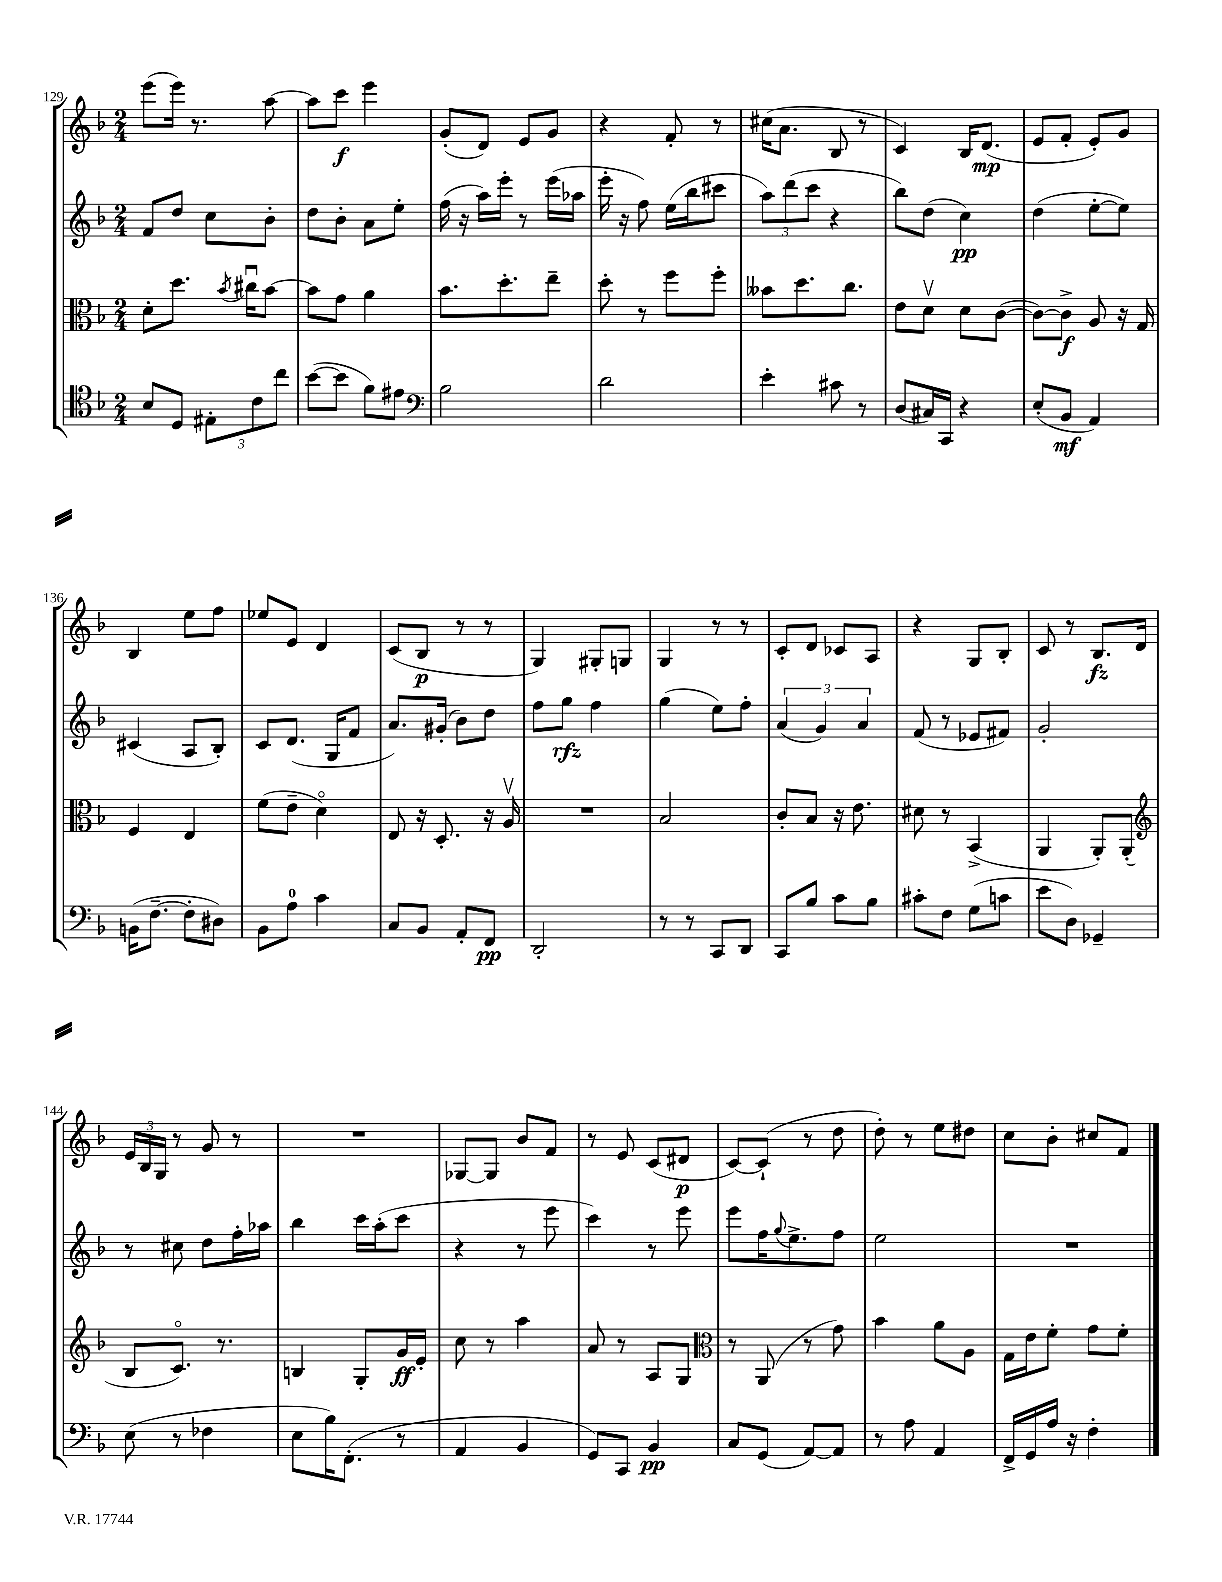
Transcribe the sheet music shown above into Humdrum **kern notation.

**kern	**kern	**kern	**kern
*staff4	*staff3	*staff2	*staff1
*clefC4	*clefC3	*clefG2	*clefG2
*k[b-]	*k[b-]	*k[b-]	*k[b-]
*M2/4	*M2/4	*M2/4	*M2/4
8B-	8d'	8f	(8eee
8D	8.dd	8dd	16eee)
.	.	.	8.r
12E#'	.	8cc	.
.	8qb-	.	.
.	16cc#u	.	.
12c	.	.	.
.	[8b-	8b-'	[8aa
12cc	.	.	.
=	=	=	=
([8b-	8b-]	8dd	8aa]
8b-]	8g	8b-'	8ccc
8f)	4a	8a	4eee
8e#	.	8ee'	.
=	=	=	=
*clefF4	*	*	*
2B-	8.b-	(16ff	(8g'
.	.	16r	.
.	.	16aa)	8d)
.	8.dd'	16eee'	.
.	.	8r	8e
.	8ee~	(16eee	8g
.	.	16aa-	.
=	=	=	=
2d	8dd'	16eee'	4r
.	.	16r	.
.	8r	8ff)	.
.	8ff	(16ee	8f'
.	.	16bb-	.
.	8ff'	8ccc#	8r
=	=	=	=
4e'	8b--	12aa)	(16cc#
.	.	.	8.a
.	.	(12ddd	.
.	8.dd	.	.
.	.	12ccc	.
8c#	.	4r	8B-
.	8.cc	.	.
8r	.	.	8r
=	=	=	=
(8D	8e	8bb-)	4c)
16C#)	8dv	(8dd	.
16CC	.	.	.
4r	8d	4cc)	16B-
.	.	.	(8.d
.	([8c	.	.
=	=	=	=
(8E'	8c_)	(4dd	8e
8BB-	8c^]	.	8f'
4AA)	8A	[8ee'	8e')
.	16r	8ee])	8g
.	16G	.	.
=	=	=	=
(16BB	4F	(4c#	4B-
[8.F~	.	.	.
8F']	4E	8A	8ee
8D#)	.	8B-')	8ff
=	=	=	=
8BB-	(8f	8c	8ee-
8A	8e~	(8.d	8e
4c	4do)	.	4d
.	.	16G	.
.	.	8f	.
=	=	=	=
8C	8E	8.a)	(8c
8BB-	16r	.	8B-
.	8.D'	(16g#'	.
8AA'	.	8b-)	8r
8FF	16r	8dd	8r
.	16Av	.	.
=	=	=	=
2DD'	2r	8ff	4G)
.	.	8gg	.
.	.	4ff	8G#'
.	.	.	8G
=	=	=	=
8r	2B-	(4gg	4G
8r	.	.	.
8CC	.	8ee)	8r
8DD	.	8ff'	8r
=	=	=	=
8CC	8c'	(6a	8c'
8B-	8B-	.	8d
.	.	6g)	.
8c	16r	.	8c-
.	8.e	.	.
.	.	6a	.
8B-	.	.	8A
=	=	=	=
8c#'	8d#	(8f	4r
8F	8r	8r	.
(8G	(4BB-^	8e-	8G
8c	.	8f#)	8B-'
=	=	=	=
8e	4AA	2g'	8c
8D)	.	.	8r
4GG-~	8AA')	.	8.B-
.	(8AA'	.	.
.	.	.	16d
=	=	=	=
*	*clefG2	*	*
(8E	8B-	8r	24e
.	.	.	24B-
.	.	.	24G
8r	8.co)	8cc#	8r
4F-	.	8dd	8g
.	8.r	.	.
.	.	16ff'	8r
.	.	16aa-	.
=	=	=	=
8E	4B	4bb-	2r
16B-)	.	.	.
(8.FF'	.	.	.
.	8G'	16ccc	.
.	.	(16aa'	.
8r	16g	8ccc	.
.	16e'	.	.
=	=	=	=
4AA	8cc	4r	[8G-
.	8r	.	8G-]
4BB-	4aa	8r	8b-
.	.	8eee	8f
=	=	=	=
8GG)	8a	4ccc)	8r
8CC	8r	.	8e
4BB-	8A	8r	(8c
.	8G	8eee	8d#
=	=	=	=
*	*clefC3	*	*
8C	8r	8eee	[8c)
(8GG	(8AA	16ff	(8c`]
.	.	8qqgg	.
.	.	8.ee^	.
[8AA)	8r	.	8r
8AA]	8g)	8ff	8dd
=	=	=	=
8r	4b-	2ee	8dd')
8A	.	.	8r
4AA	8a	.	8ee
.	8A	.	8dd#
=	=	=	=
16FF^	16G	2r	8cc
16GG	16e	.	.
16A	8f'	.	8b-'
16r	.	.	.
4F'	8g	.	8cc#
.	8f'	.	8f
==	==	==	==
*-	*-	*-	*-
